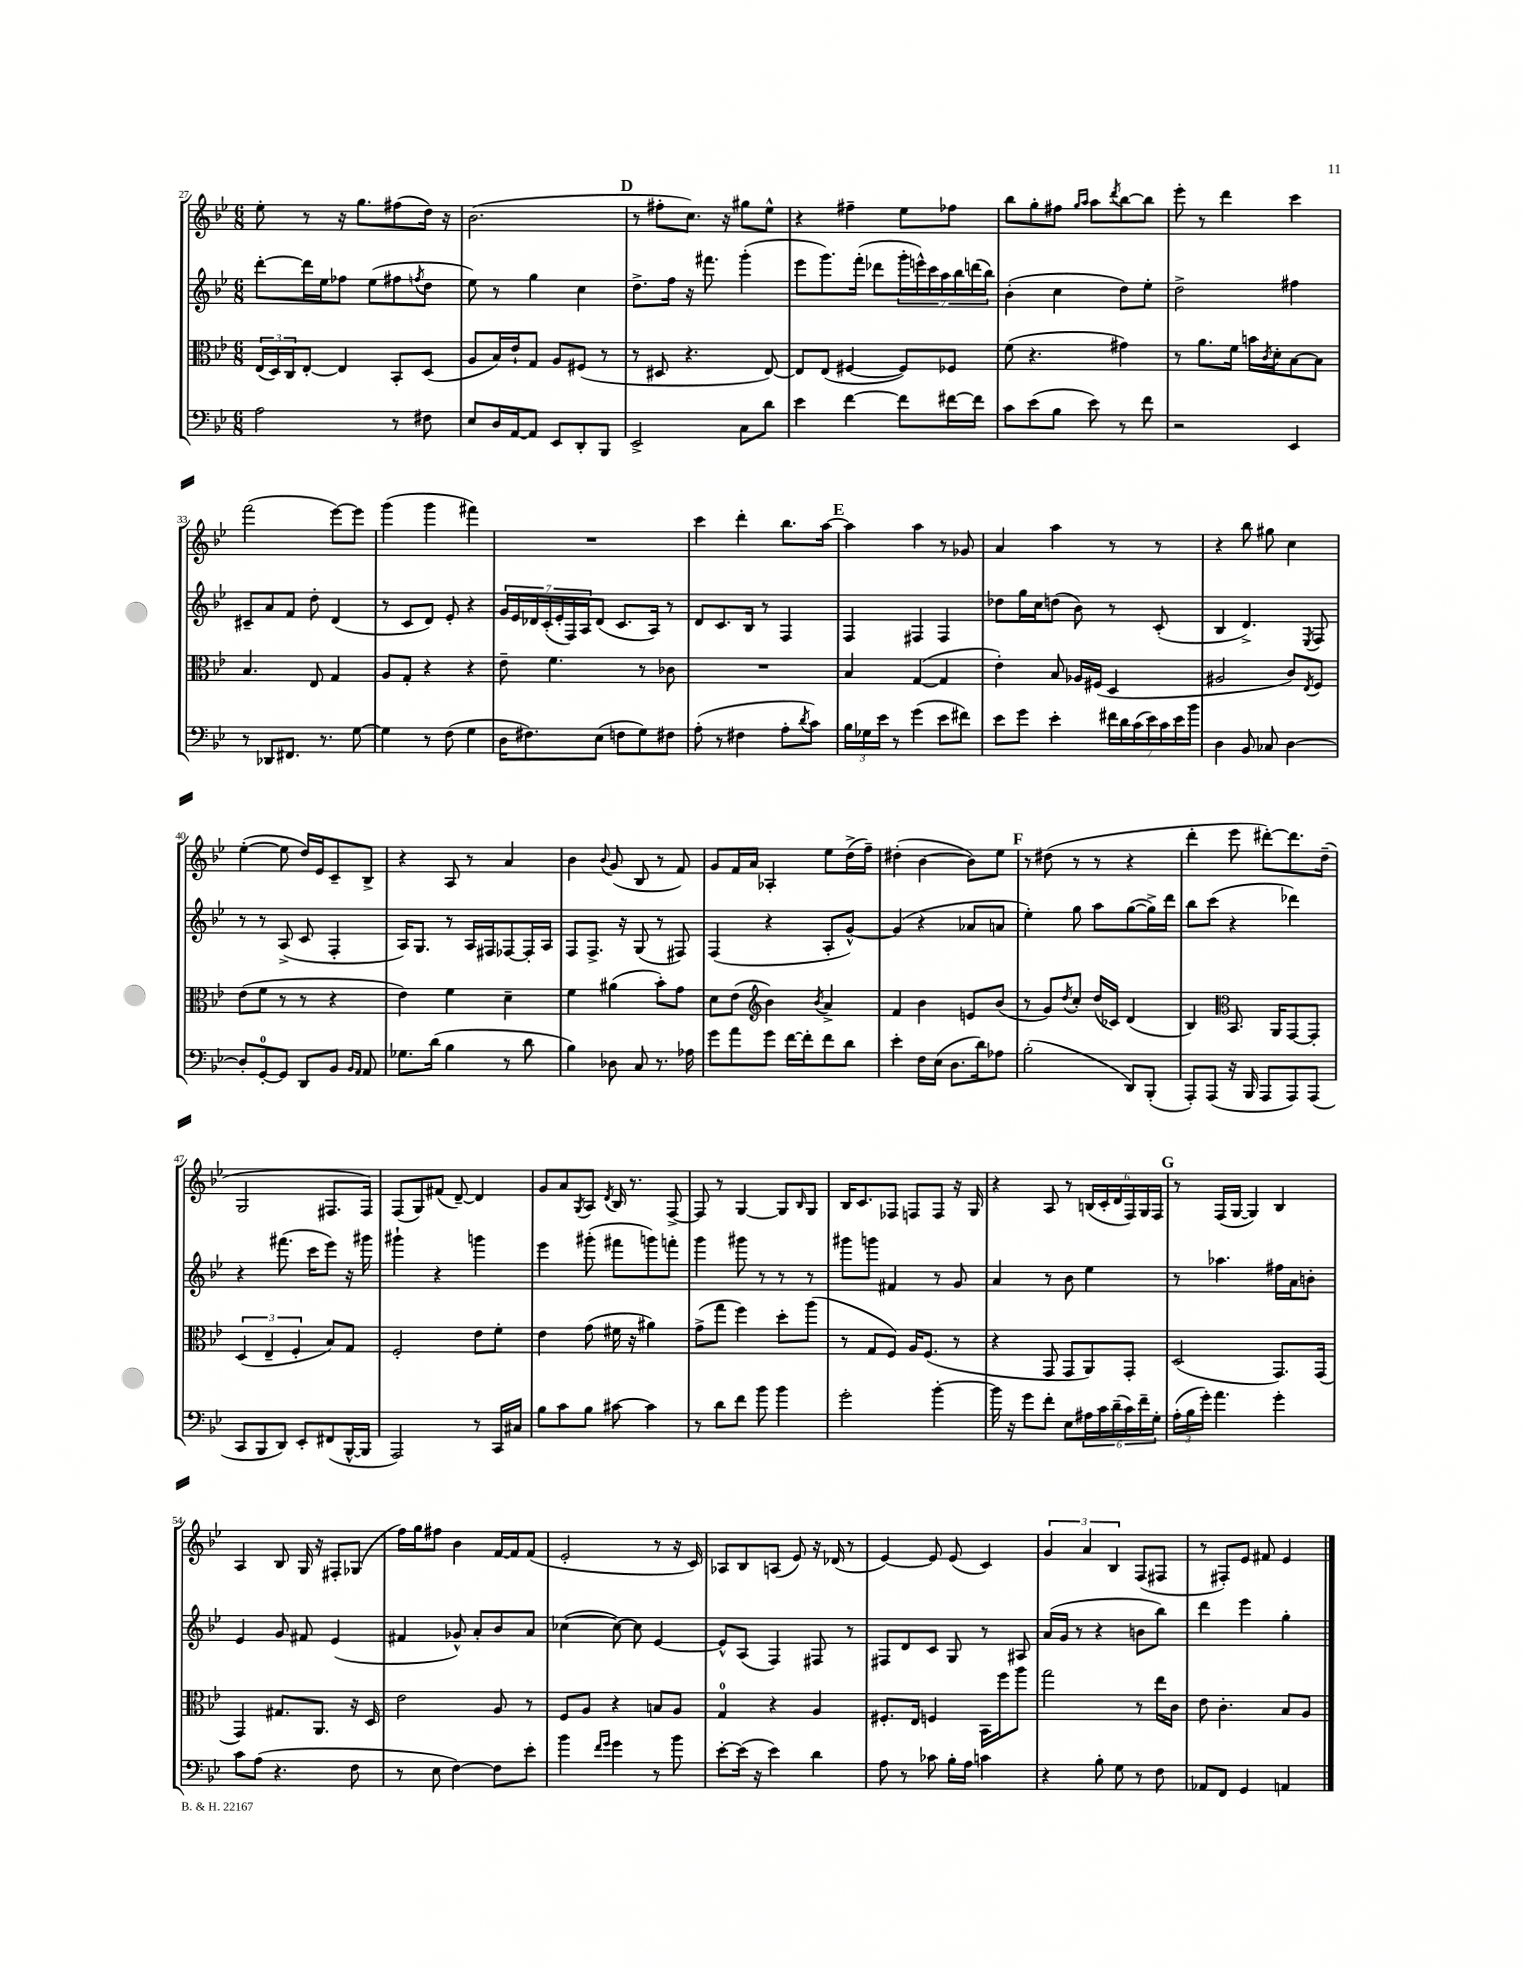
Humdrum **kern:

**kern	**kern	**kern	**kern
*staff4	*staff3	*staff2	*staff1
*clefF4	*clefC3	*clefG2	*clefG2
*k[b-e-]	*k[b-e-]	*k[b-e-]	*k[b-e-]
*M6/8	*M6/8	*M6/8	*M6/8
2A	(24E-	[8ddd'	8ee-'
.	24D)	.	.
.	24C	.	.
.	[8E-'	16ddd]	8r
.	.	16ee-	.
.	4E-]	8ff-	16r
.	.	.	8.gg
.	.	(8ee-	.
8r	8BB-'	8ff#	(8ff#
.	.	8qff	.
8F#	(8D	8dd	16dd)
.	.	.	16r
=	=	=	=
8E-	8A	8ee-)	(2.b-
16D	16B-)	8r	.
[16AA	16e-`	.	.
8AA]	8G	4gg	.
8EE-	8A	.	.
8DD'	(8F#	4cc	.
8BBB-	8r	.	.
=	=	=	=
2EE-^	8r	8.dd^	8r
.	8D#	.	8ff#'
.	.	16ff	.
.	4.r	16r	8.cc)
.	.	8.fff#	.
.	.	.	16r
8C	.	(4ggg'	8gg#
8d	[8E-)	.	8ee-^^
=	=	=	=
4e-	8E-]	8eee-	4r
.	(8E-	8.ggg)	.
[4f	[4F#	.	4ff#~
.	.	(16fff'	.
.	.	8ddd-	.
8f]	8F#])	28ggg'	8ee-
.	.	28eee^^)	.
.	.	28ccc	.
.	.	28aa	.
[16f#	8F-	.	8ff-
.	.	28bb-	.
.	.	(28ddd	.
16f#]	.	.	.
.	.	28bb-)	.
=	=	=	=
8c	(8f	(4b-'	8bb-
(8e-	4.r	.	8gg'
8B-	.	4cc	8ff#
.	.	.	16qqgg
.	.	.	16qqaa
8e-)	.	.	8aa
.	.	.	8qddd
8r	4g#)	8dd)	[8bb-
8f	.	8ee-'	8bb-]
=	=	=	=
2r	8r	2dd^	8eee-'
.	8.a	.	8r
.	.	.	4ddd
.	16f	.	.
.	16b	.	.
.	8qc	.	.
.	16d'	.	.
4EE-	[8B-	4ff#	4ccc
.	8B-]	.	.
=	=	=	=
8r	4.B-	8c#~	(2fff
8DD-	.	8a	.
8.FF#	.	8f	.
.	8E-	8dd'	.
8.r	.	.	.
.	4G	(4d	[8eee-)
[8G	.	.	8eee-]
=	=	=	=
4G]	8A	8r	(4ggg
.	8G'	8c	.
8r	4r	8d)	4ggg
(8F	.	8e-'	.
4G	4r	4r	4fff#)
=	=	=	=
16D	8e-~	28g	2.r
.	.	28e-	.
8.F#)	.	.	.
.	.	28d-	.
.	.	(28c'	.
.	4.f	.	.
.	.	28e-'	.
.	.	28F)	.
.	.	28A	.
(8E-	.	(8d-	.
8F	.	8.c	.
8G)	8r	.	.
.	.	16A)	.
8F#	8c-	8r	.
=	=	=	=
(8A'	2.r	8d	4ccc
8r	.	8.c	.
4F#	.	.	4ddd'
.	.	16B-	.
.	.	8r	.
8A'	.	4F	8.bb-
8qd	.	.	.
8c)	.	.	.
.	.	.	[16aa
=	=	=	=
24B-	4B-	4F	4aa]
24G-	.	.	.
24e-	.	.	.
8r	.	.	.
(4g	([4G	4F#	4aa
8e-	4G]	4F#	8r
8f#)	.	.	8g-
=	=	=	=
8e-	4e-')	8dd-	4a
8g	.	16gg	.
.	.	16cc	.
4e-'	8B-	(8dd	4aa
.	16A-	8b-)	.
.	(16F#	.	.
28f#	4D	8r	8r
28d	.	.	.
(28c	.	.	.
28e-)	.	.	.
.	.	(8c'	8r
28c	.	.	.
28e-	.	.	.
28b-	.	.	.
=	=	=	=
4D	2A#	4B-	4r
8BB-	.	4.d^)	8bb-
8C-	.	.	8gg#
[4D	8c)	.	4cc
.	8qE-	8qE-	.
.	8F	8F	.
=	=	=	=
8D']	(8e-	8r	([4ee-'
[8GG'	8f	8r	.
8GG]	8r	(8A^	8ee-]
8DD	8r	8c	16dd)
.	.	.	16e-
8BB-	4r	4F'	8c~
16qqBB-	.	.	.
16qqAA	.	.	.
8AA	.	.	8B-^
=	=	=	=
8.G-	4e-)	16A)	4r
.	.	8.G	.
(16d	.	.	.
4B-	4f	8r	8A
.	.	16A	8r
.	.	16F#	.
8r	4d~	[8F-	4a
8d	.	16F-']	.
.	.	16A	.
=	=	=	=
4B-)	4f	8F	4b-
.	.	8.F^	.
.	.	.	8qqb-
8D-	(4a#	.	(8g
.	.	16r	.
8C	.	(8G	8B-
8.r	8b-')	8r	8r
.	8g	8F#)	8f)
16A-	.	.	.
=	=	=	=
8g	8d	(4F	8g
8a	(8e-	.	16f
.	.	.	16a
*	*clefG2	*	*
8g	4b-)	4r	4A-'
[16f	.	.	.
16f']	.	.	.
.	8qb-	.	.
8f	4a^	8A'	8ee-
8d	.	[8g^^)	(16dd^
.	.	.	16ff~)
=	=	=	=
4e-'	4f	(4g]	(4dd#'
16F	4b-	4r	[4b-
(16E-	.	.	.
8.D	.	.	.
.	8e	8a-	8b-])
16d)	.	.	.
8A-	(8b-	8a	8ee-
=	=	=	=
(2B-'	8r	4ee-')	8r
.	8g)	.	(8dd#
.	8qdd	.	.
.	8cc'	8gg	8r
.	(16dd	8aa	8r
.	16c-)	.	.
8DD)	(4d	([8gg	4r
(8BBB-'	.	16gg^])	.
.	.	16ddd	.
=	=	=	=
8AAA')	4B-)	8bb-	4ddd'
(8AAA	.	(8ccc	.
*	*clefC3	*	*
16r	8.BB-	4r	8eee-
16BBB-	.	.	.
8AAA	.	.	[8ddd#')
.	16AA	.	.
8AAA)	[8GG	4ddd-)	8.ddd#]
(8AAA	8GG']	.	.
.	.	.	(16dd~
=	=	=	=
8CC	(6D	4r	2G
8BBB-	.	.	.
.	6E-~	.	.
8DD)	.	(8.fff#	.
.	6F'	.	.
8EE-'	.	.	.
.	.	16ccc	.
(8FF#	8B-)	8eee-)	8.F#
[16BBB-^^	8G	16r	.
16BBB-]	.	16ggg#	16F#)
=	=	=	=
2AAA)	2F'	4ggg#`	(8F
.	.	.	8G)
.	.	4r	(8f#
.	.	.	[8d~)
8r	8e-	4ggg	4d]
16CC	8f'	.	.
16C#	.	.	.
=	=	=	=
8B-	4e-	4eee-	8g
8c	.	.	8a
.	.	.	8qG
8B-	(8g	(8ggg#'	8A
.	.	.	8qd
[8c#	16f#	8fff#	16B-
.	16r	.	8.r
4c#]	4a#)	8ggg)	.
.	.	8fff'	[8F^
=	=	=	=
8r	(8g^	4ggg	8F]
8d	8gg	.	8r
8f	4ff)	8ggg#	[4G
8b-	.	8r	.
4b-	8dd'	8r	8G]
.	.	.	16qqB-
.	(8aa	8r	8G
=	=	=	=
2g'	8r	8ggg#	16B-
.	.	.	8.c
.	8G	8ggg	.
.	8F)	4f#	8F-
.	16A	.	8F
.	(8.F	.	.
[4b-'	.	8r	8F
.	8r	8g	16r
.	.	.	16G
=	=	=	=
16b-]	4r	4a	4r
16r	.	.	.
8g	.	.	.
8f'	8GG	8r	8A
8E-	8GG	8b-	8r
24A#	8AA)	4ee-	(24B
24c	.	.	24c'
(24d~	.	.	24d
24c)	8GG'	.	24F)
24f~	.	.	24G
24G'	.	.	24F
=	=	=	=
(24A'	(2D	8r	8r
24B-	.	.	.
24g')	.	.	.
4.a	.	4.aa-	(16F
.	.	.	[16G
.	.	.	4G])
4g'	8.GG)	16ff#	4B-
.	.	16a	.
.	.	8b'	.
.	(16GG	.	.
=	=	=	=
8c	4GG)	4e-	4A
(8A	.	.	.
4.r	8.G#	8g	8B-
.	.	8f#	16G
.	8.AA	.	16r
.	.	(4e-	8F#'
8F	16r	.	(8G-
.	16D	.	.
=	=	=	=
8r	2e-	4f#	16ff)
.	.	.	16gg
8E-	.	.	8ff#
[4F)	.	8g-^^)	4b-
.	.	8a'	.
8F]	8A	8b-	[16f
.	.	.	16f]
8e-'	8r	8a	(8f
=	=	=	=
4b-	8F	([4cc-	2e-'
.	8A	.	.
16qqf	.	.	.
16qqg	.	.	.
4g	4r	8cc-_)	.
.	.	8cc-]	.
8r	8B	[4e-	8r
8b-	8A	.	16r
.	.	.	16c)
=	=	=	=
[8e-'	4G	8e-^^]	8A-
(16e-]	.	(8A	8B-
16r	.	.	.
4e-)	4r	4F)	(8A
.	.	.	8e-)
4d	4A	8F#	16r
.	.	.	(16d-
.	.	8r	8r
=	=	=	=
8A	8.F#'	8F#	[4e-)
8r	.	8d	.
.	16E-	.	.
8c-	4F	8c	8e-]
16B-'	.	8G	(8e-
16A	.	.	.
4c	16BB-	8r	4c)
.	16ff	.	.
.	8aa	8A#	.
=	=	=	=
4r	2gg	(16a	6g
.	.	16g	.
.	.	8r	.
.	.	.	6a
8B-'	.	4r	.
.	.	.	6B-
8G	.	.	.
8r	8r	8b	(8F
8F	16ee-	8bb-)	8F#
.	16c	.	.
=	=	=	=
8AA-	8e-	4ddd	8r
8FF	4.c'	.	8F#')
4GG	.	4eee-	8e-
.	.	.	8f#
4AA	8B-	4gg'	4e-
.	8A	.	.
==	==	==	==
*-	*-	*-	*-
